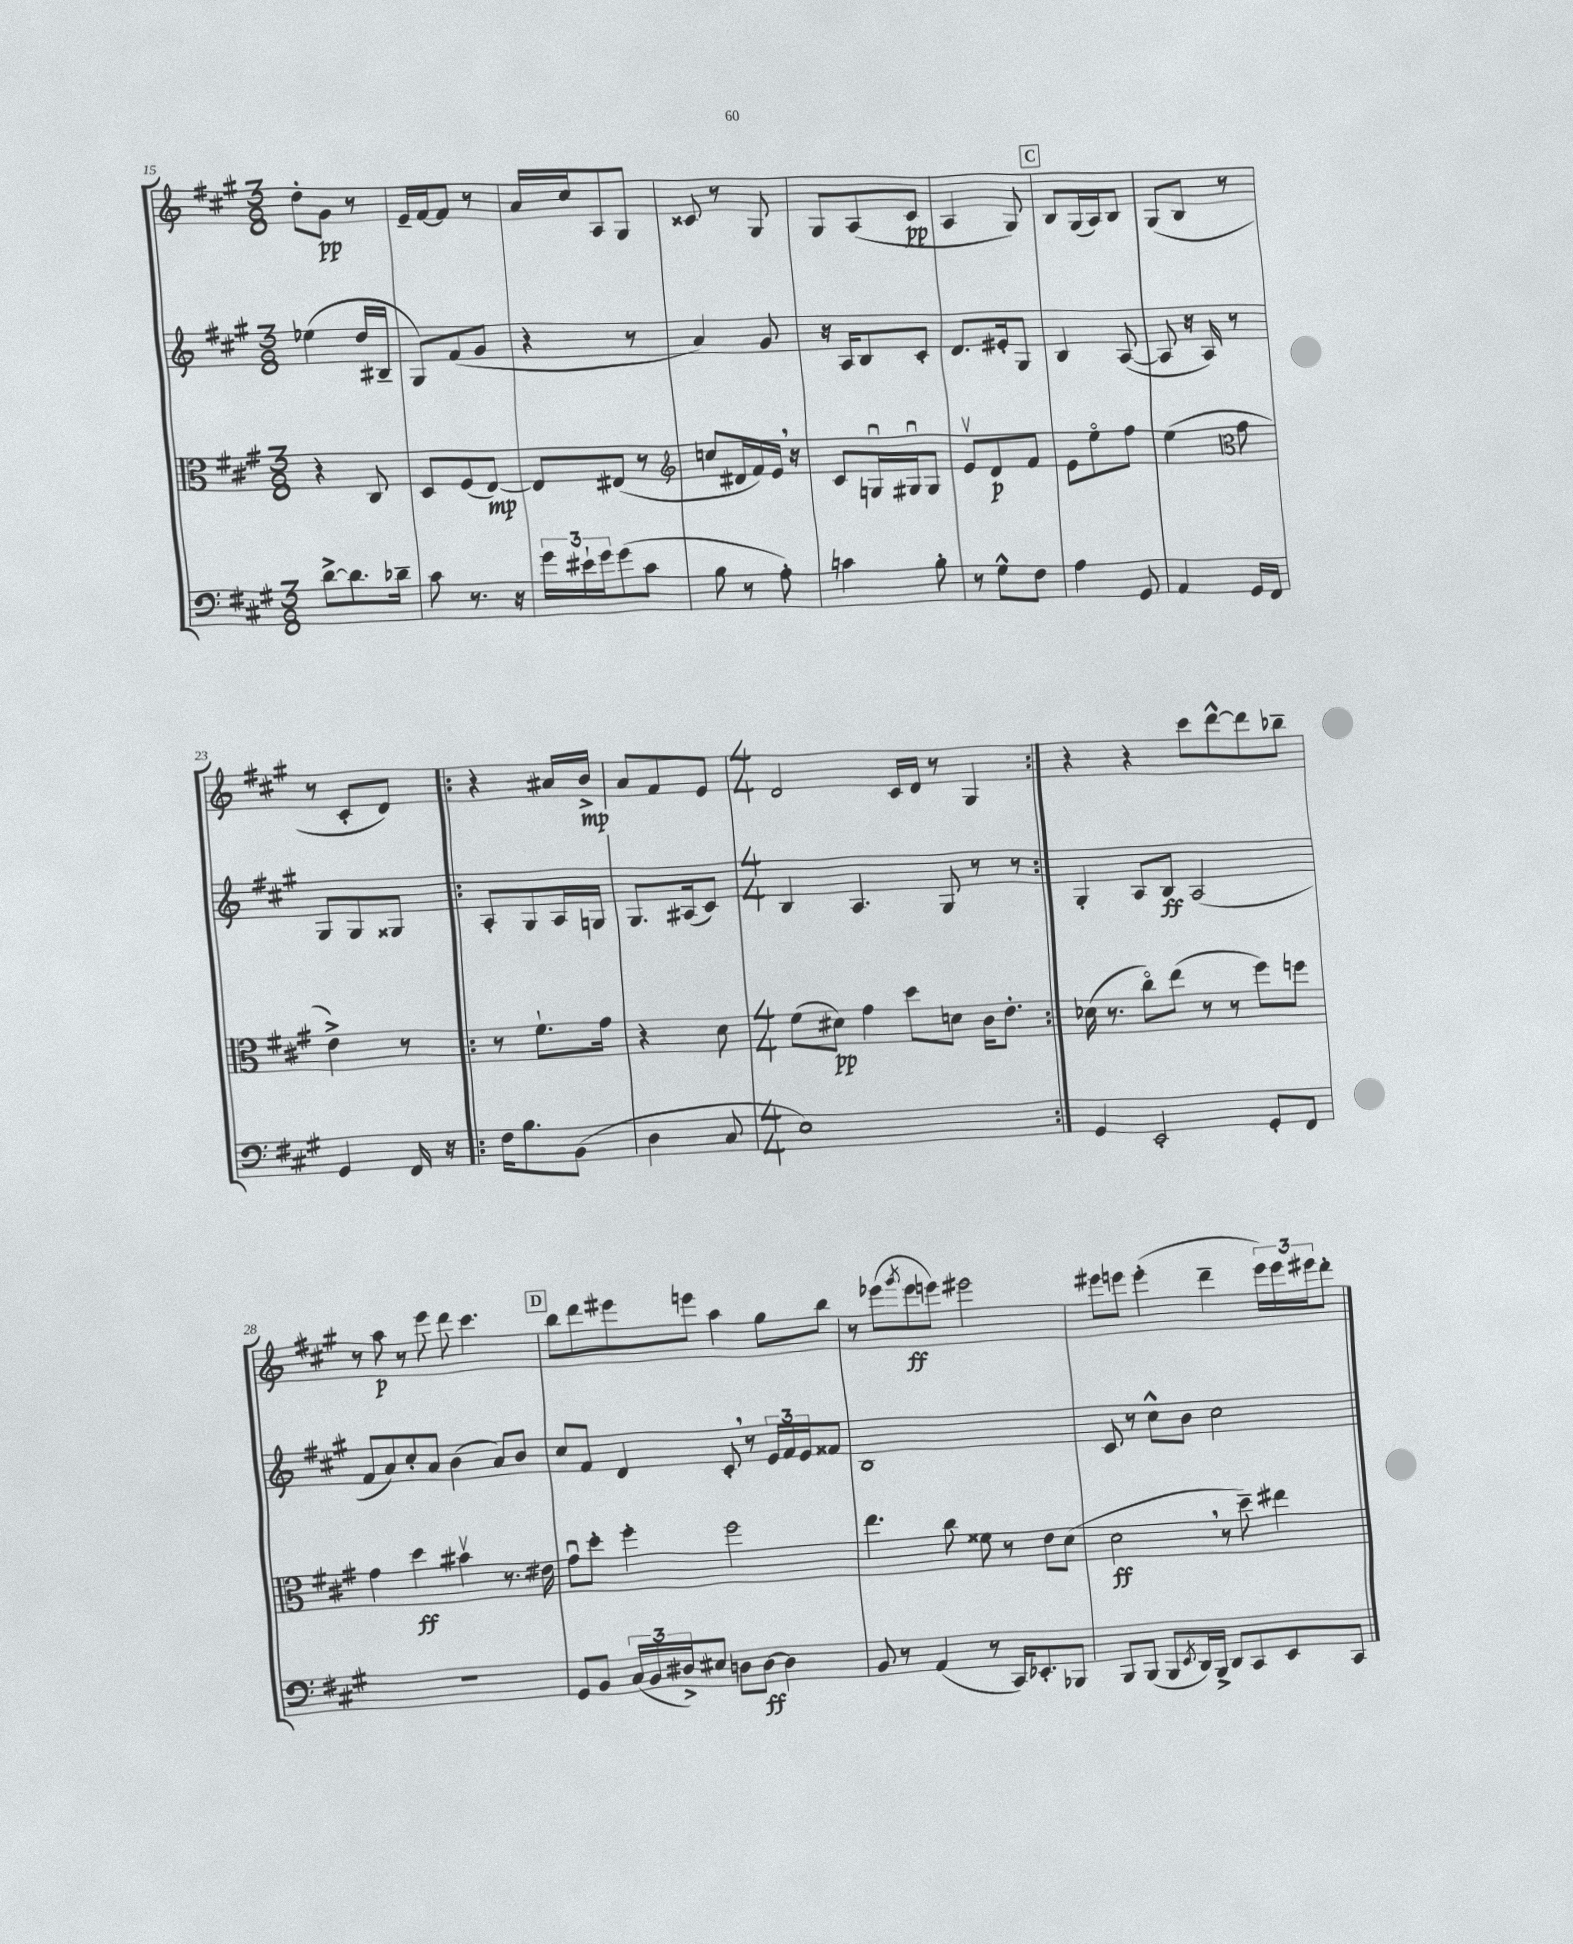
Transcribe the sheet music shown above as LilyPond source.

<<
\new StaffGroup <<
\new Staff = "s0" {
    \clef treble \key a \major \numericTimeSignature \time 3/8
    d''8-. gis'8\pp r8 |
    e'16-- fis'16~ fis'8 r8 |
    a'16 cis''16 a8 gis8 |
    cisis'8 r8 gis8 |
    gis8 a8( cis'8\pp |
    a4 gis8) |
    \mark \markup { \box "C" } b8 gis16( a16) b8 |
    gis8( b8 r8 |
    r8 cis'8-. d'8) |
    \repeat volta 2 { r4 ais'16 b'16->\mp |
    a'8 fis'8 e'8 |
    \numericTimeSignature \time 4/4 d'2 cis'16 d'16 r8 gis4 | }
    r4 r4 cis'''8 d'''8~-^ d'''8 bes''8-- |
    r8 a''8\p r8 e'''8 d'''8 cis'''4. |
    \mark \markup { \box "D" } b''8 d'''8 eis'''8 e'''8 a''4 gis''8 b''8 |
    r8 ees'''8( \acciaccatura { gis'''8 } ees'''8\ff e'''8) eis'''2 |
    eis'''8 e'''8 e'''4-.( d'''4-- \tuplet 3/2 { e'''16) e'''16 eis'''16 } d'''8-. \bar "|." |
}
\new Staff = "s1" {
    \clef treble \key a \major \numericTimeSignature \time 3/8
    ees''4( d''16 bis16-- |
    gis8) fis'8( gis'8 |
    r4 r8 |
    a'4) gis'8 |
    r16 a16 b8 cis'8-. |
    d'8. eis'16-. gis8 |
    \mark \markup { \box "C" } b4 a8~( |
    a8 r16 a16) r8 |
    gis8 gis8 gisis8 |
    \repeat volta 2 { a8-. gis8 a16 g16 |
    gis8. ais16( cis'8) |
    \numericTimeSignature \time 4/4 b4 a4. gis8 r8 r8 | }
    gis4-. a8 b8\ff a2( |
    fis'8 a'8) cis''8-. a'8 b'4( a'8) b'8 |
    \mark \markup { \box "D" } cis''8 fis'8 d'4 cis'8-. \breathe r8 \tuplet 3/2 { e'16 fis'16 e'16 } fisis'8 |
    b1 |
    cis'8 r8 cis''8-^ b'8 cis''2 \bar "|." |
}
\new Staff = "s2" {
    \clef alto \key a \major \numericTimeSignature \time 3/8
    r4 cis8 |
    d8 fis8( e8~\mp) |
    e8 eis8( r8 |
    \clef treble c''8 dis'16 fis'16) e'16 \breathe r16 |
    cis'8 g16\downbow gis16\downbow gis8 |
    e'8\upbow d'8\p fis'8 |
    \mark \markup { \box "C" } e'8 e''8\flageolet fis''8 |
    e''4( \clef alto gis'8 |
    e'4->) r8 |
    \repeat volta 2 { r8 fis'8.-! gis'16 |
    r4 d'8 |
    \numericTimeSignature \time 4/4 fis'8( dis'8\pp) gis'4 d''8 d'8 cis'16 e'8.-. | }
    des'16( r8. cis''8\flageolet) e''8( r8 r8 fis''8) f''8 |
    gis'4 d''4\ff bis'4\upbow r8. eis'16 |
    \mark \markup { \box "D" } gis'8\downbow d''8-. fis''4-. fis''2 |
    e''4. cis''8 fisis'8 r8 e'8 d'8( |
    d'2\ff \breathe r8 d''8--) eis''4 \bar "|." |
}
\new Staff = "s3" {
    \clef bass \key a \major \numericTimeSignature \time 3/8
    d'8~-> d'8. des'16-- |
    cis'8 r8. r16 |
    \tuplet 3/2 { gis'16 eis'16-! gis'16 } gis'8( cis'8 |
    b8 r8 a8-.) |
    c'4 b8-. |
    r8 gis8-^ fis8 |
    \mark \markup { \box "C" } a4 gis,8 |
    a,4 gis,16 fis,16 |
    gis,4 fis,16 r16 |
    \repeat volta 2 { fis16 b8. b,8( |
    d4 cis8 |
    \numericTimeSignature \time 4/4 e1) | }
    gis,4 e,2-. gis,8-. fis,8 |
    R1 |
    \mark \markup { \box "D" } gis,8 b,8 \tuplet 3/2 { cis16( b,16 dis16->) } eis8 d8 d8~\ff d4 |
    b,8 r8 a,4( r8 cis,16) ees,8.-. bes,,8 |
    b,,8 b,,8( b,,8 \acciaccatura { e,8 } d,16) b,,16-> d,8 cis,8 e,8 cis,8 \bar "|." |
}
>>
>>
\layout { \context { \Score currentBarNumber = #15 } }
